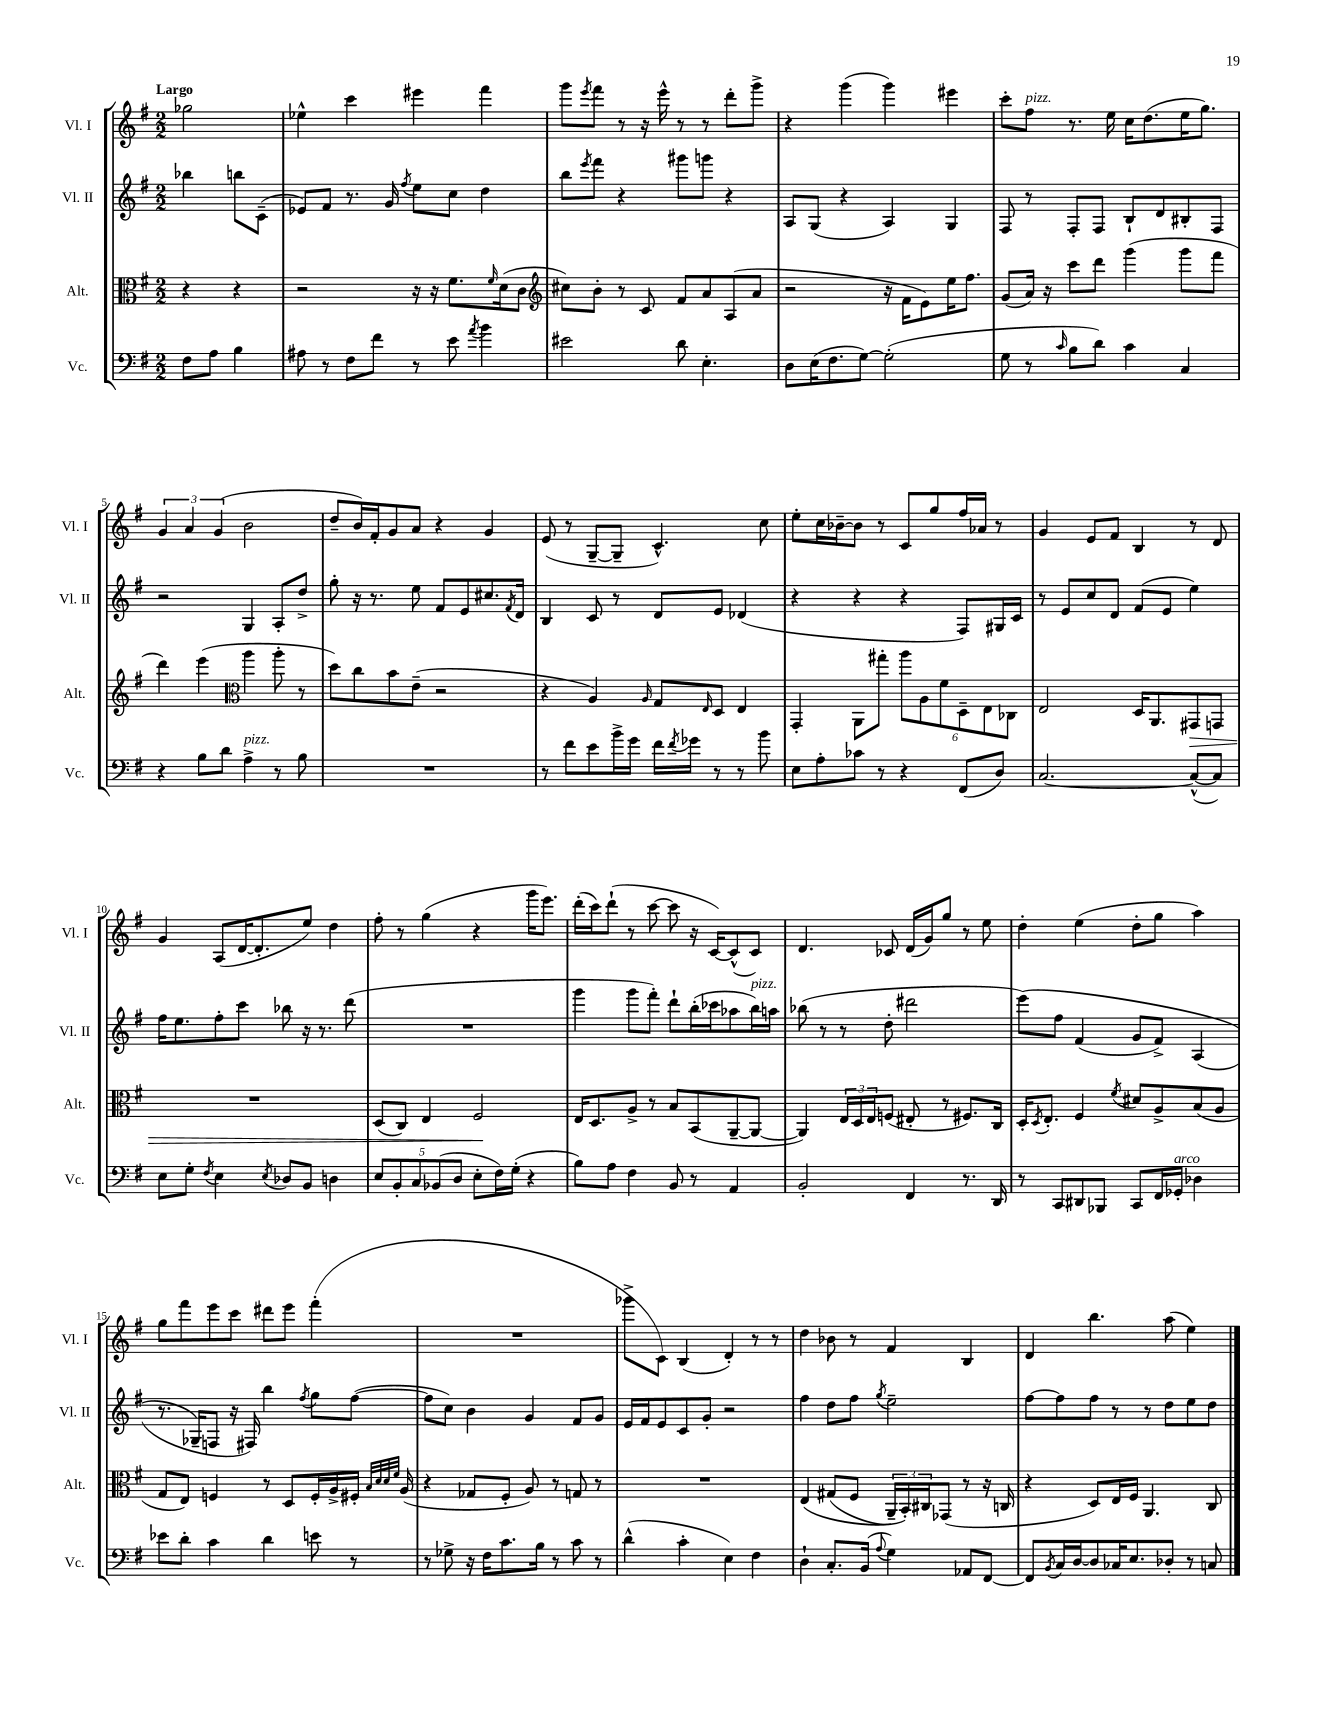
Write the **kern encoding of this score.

**kern	**kern	**kern	**kern
*staff4	*staff3	*staff2	*staff1
*clefF4	*clefC3	*clefG2	*clefG2
*k[f#]	*k[f#]	*k[f#]	*k[f#]
*M2/2	*M2/2	*M2/2	*M2/2
8F#\L	4r	4bb-\	2gg-\
8A\J	.	.	.
4B\	4r	8bb\L	.
.	.	(8c~\J	.
=	=	=	=
8A#\	2r	8e-/L)	4ee-^^\
8r	.	8f#/J	.
8F#\L	.	8.r	4ccc\
8f#\J	.	.	.
.	.	16g/	.
.	.	8qff#/	.
8r	16r	8ee\L	4eee#\
.	16r	.	.
8e\	8.f#\L	8cc\J	.
8qa/	.	.	.
4b\	.	4dd\	4fff#\
.	16qqf#/	.	.
.	(16d\k	.	.
.	8c\J	.	.
=	=	=	=
*	*clefG2	*	*
2e#\	8cc#\L)	8bb\L	8ggg\L
.	.	8qeee/	8qeee/
.	8b'\J	8fff#\J	8fff#\J
.	8r	4r	8r
.	8c/	.	16r
.	.	.	16eee^^\
8d\	8f#/L	8ggg#\L	8r
4.E'\	8a/	8ggg\J	8r
.	(8A/	4r	8ddd'\L
.	8a/J	.	8ggg^\J
=	=	=	=
8D\L	2r	8A/L	4r
(16E\K	.	(8G/J	.
8.F#\	.	.	.
.	.	4r	(4ggg\
[8G\J)	.	.	.
(2G'\]	16r	4A/)	4ggg\)
.	16f#\LK	.	.
.	8e\)	.	.
.	16ee\K	4G/	4eee#\
.	8.ff#\J	.	.
=	=	=	=
8G\	(8g/L	8F#/	8ccc'\L
8r	16a/Jk)	8r	8ff#\J
.	16r	.	.
16qqc/	.	.	.
8B\L	8ccc\L	8F#'/L	8.r
8d\J)	8ddd\J	8F#/J	.
.	.	.	16ee\
4c\	(4ggg\	8B`/L	16cc\LK
.	.	.	(8.dd\
.	.	8d/	.
4C/	8ggg\L	8B#'/	16ee\K
.	.	.	8.gg\J)
.	8fff#\J	8F#/J	.
=	=	=	=
4r	4ddd\)	2r	6g/
.	.	.	6a/
8B\L	(4eee\	.	.
.	.	.	(6g/
8d\J	.	.	.
*	*clefC3	*	*
4A^\	4aa\	4G/	2b\
8r	8aa'\	8A'/L	.
8B\	8r	8dd^/J	.
=	=	=	=
1r	8dd\L)	8gg'\	8dd~/L
.	8cc\	16r	16b/L)
.	.	8.r	16f#'/J
.	8b\	.	8g/
.	(8e~\J	8ee\	8a/J
.	2r	8f#/L	4r
.	.	8e/	.
.	.	8.cc#/	4g/
.	.	8qf#/	.
.	.	16d/Jk	.
=	=	=	=
8r	4r	4B/	(8e/
8f#\L	.	.	8r
8e\	4A/)	8c/	[8G~/L
16b^\L	.	8r	8G~/]J
16g\JJ	.	.	.
.	16qqA/	.	.
16f#\LL	8G/L	8d/L	4.c^^/)
8qf#/	.	.	.
16g-\JJ	.	.	.
.	16qqE/	.	.
8r	8D/J	8e/J	.
8r	4E/	(4d-/	.
8b\	.	.	8cc\
=	=	=	=
8E\L	4GG'/	4r	8ee'\L
8A'\	.	.	16cc\L
.	.	.	[16b-~\J
8c-\J	8AA\L	4r	8b-\]J
8r	8gg#'\J	.	8r
4r	12aa\L	4r	8c/L
.	12A\	.	.
.	.	.	8gg/
.	12f#\	.	.
(8FF#/L	12D~\	8F#/L)	16ff#/L
.	.	.	16a-/JJ
.	12E\	.	.
8D/J)	.	16G#/L	8r
.	12C-\J	.	.
.	.	16c/JJ	.
=	=	=	=
[2.C/	2E/	8r	4g/
.	.	8e/L	.
.	.	8cc/	8e/L
.	.	8d/J	8f#/J
.	16D/LK	(8f#/L	4B/
.	8.AA/	.	.
.	.	8e/J	.
(8C^^/_L	8GG#/	4ee\)	8r
8C/]J)	8GG/J	.	8d/
=	=	=	=
8E\L	1r	16ff#\LK	4g/
.	.	8.ee\	.
8G'\J	.	.	.
8qF#/	.	.	.
4E\	.	8ff#'\	(8A/L
.	.	8ccc\J	[16d/K
.	.	.	8.d'/]
8qE/	.	.	.
8D-/L	.	8bb-\	.
8BB/J	.	16r	8ee/J)
.	.	8.r	.
4D\	.	.	4dd\
.	.	(8ddd\	.
=	=	=	=
10E/L	(8D/L	1r	8ff#'\
10BB'/	.	.	.
.	8C/J)	.	8r
10C/	.	.	.
.	4E/	.	(4gg\
(10BB-/	.	.	.
10D/J	.	.	.
8E'\L	2F#/	.	4r
16F#\L)	.	.	.
(16G'\JJ	.	.	.
4r	.	.	16ggg\LK
.	.	.	8.eee\J)
=	=	=	=
8B\L)	16E/LK	4ggg\	(16ddd'\LL
.	8.D/	.	16ccc\J)
8A\J	.	.	(8ddd`\J
4F#\	8A^/J	8ggg\L	8r
.	8r	8fff#'\J)	[8ccc\
8BB/	8B/L	8ddd`\L	8ccc\]
8r	(8BB/	(16bb'\L	16r
.	.	16ccc-\J	[16c/LK)
4AA/	[8AA~/	8aa-\	(8c^^/]
.	8AA/_J	16bb\L)	8c/J)
.	.	16aa\JJ	.
=	=	=	=
2BB'/	4AA/])	(8bb-\	4.d/
.	.	8r	.
.	24E/LL	8r	.
.	24D/	.	.
.	24E/J	.	.
.	(8F/J	8dd'\	8c-/
4FF#/	8E#'/	2ddd#\	(16d/LL
.	.	.	16g/J)
.	8r	.	8gg/J
8.r	8.F#/L)	.	8r
.	.	.	8ee\
16DD/	16C/Jk	.	.
=	=	=	=
8r	16D'/LK	&(8eee\L)	4dd'\
.	8qD/	.	.
.	8.E'/J	.	.
8CC/L	.	8ff#\J	.
8DD#/	4F#/	(4f#/	(4ee\
8BBB-/J	.	.	.
.	8qf#/	.	.
8CC/L	8d#/L	8g/L	8dd'\L
16FF#/L	8A^/	8f#^/J)	8gg\J
16GG-'/JJ	.	.	.
4D-\	(8B/	(4A/	4aa\)
.	8A/J	.	.
=	=	=	=
8e-\L	8G/L	8.r	8gg\L
8d'\J	8E/J)	.	8fff#\
.	.	16G-~/LK&)	.
4c\	4F/	8F/J	8eee\
.	.	16r	8ccc\J
.	.	16F#/)	.
4d\	8r	4bb\	8ddd#\L
.	8D/L	.	8eee\J
.	.	8qff#/	.
8e\	16F'/L	8gg\L	(4fff#'\
.	16A^/	.	.
8r	16F#'/JJ	([8ff#\J	.
.	32qqB/LLL	.	.
.	32qqd/	.	.
.	32qqd/	.	.
.	32qqf#/JJJ	.	.
.	(16A/	.	.
=	=	=	=
8r	4r	8ff#\]L	1r
8G-^\	.	8cc\J)	.
16r	8G-/L	4b\	.
16F#\LK	.	.	.
8.c\	8F#'/J	.	.
.	8A/)	4g/	.
16B\Jk	.	.	.
8r	8r	.	.
8c\	8G/	8f#/L	.
8r	8r	8g/J	.
=	=	=	=
(4d^^\	1r	16e/LL	8ggg-^\L
.	.	16f#/J	.
.	.	8e/	8c\J)
4c'\	.	8c/	(4B/
.	.	8g'/J	.
4E\)	.	2r	4d'/)
4F#\	.	.	8r
.	.	.	8r
=	=	=	=
4D`\	&(4E/	4ff#\	4dd\
8.C'/L	(8G#/L	8dd\L	8b-\
.	8F#/J	8ff#\J	8r
(16BB/Jk	.	.	.
8qqA/	.	8qgg/	.
4G\)	24AA~/LL)	2ee~\	4f#/
.	24BB'/&)	.	.
.	24C#/J	.	.
.	(8GG-/J	.	.
8AA-/L	8r	.	4B/
[8FF#/J	16r	.	.
.	16C/	.	.
=	=	=	=
8FF#/]L	4r	[8ff#\L	4d/
8qBB/	.	.	.
16C/L	.	8ff#\]	.
[16D/J	.	.	.
8D/]	8D/L)	8ff#\J	4.bb\
16C-/K	16E/L	8r	.
8.E/	16F#/JJ	.	.
.	4.AA/	8r	.
8D-'/J	.	8dd\L	(8aa\
8r	.	8ee\	4ee\)
8C/	8C/	8dd\J	.
==	==	==	==
*-	*-	*-	*-
